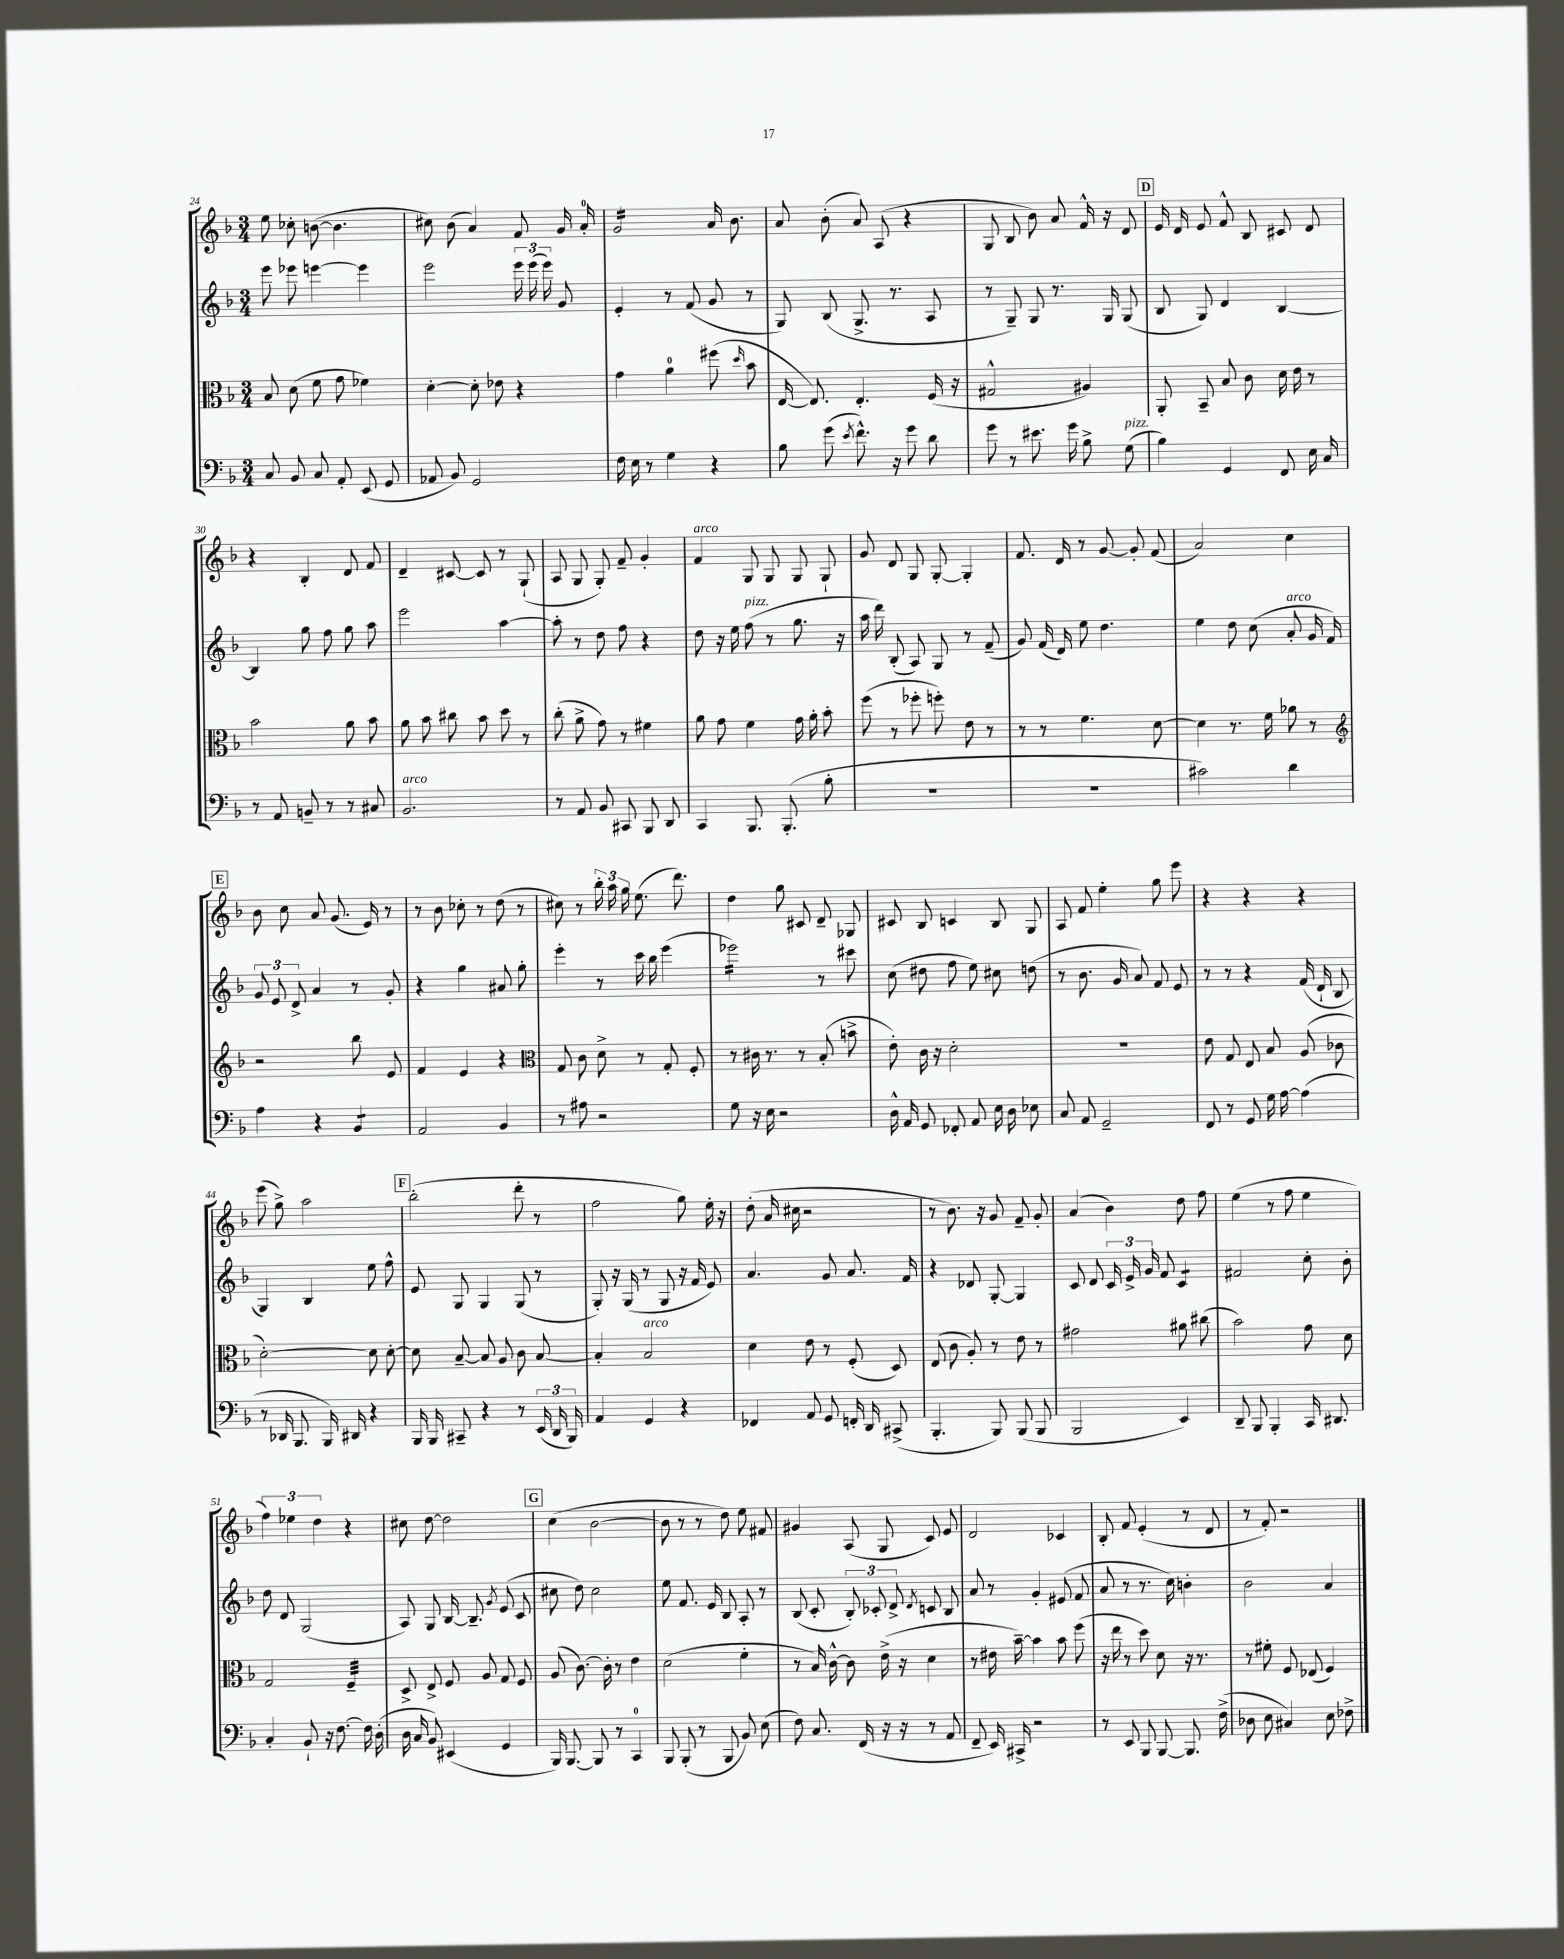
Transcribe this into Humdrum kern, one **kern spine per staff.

**kern	**kern	**kern	**kern
*staff4	*staff3	*staff2	*staff1
*clefF4	*clefC3	*clefG2	*clefG2
*k[b-]	*k[b-]	*k[b-]	*k[b-]
*M3/4	*M3/4	*M3/4	*M3/4
8C	8B-	8eee	8ee
8BB-	(8d	8eee-	8cc-'
8C	8f	[4eee	([8b
8AA'	8g	.	4.b]
(8EE	4f-)	4eee]	.
8GG	.	.	.
=	=	=	=
8AA-	[4d'	2eee	8cc#)
8BB-)	.	.	(8b-
2GG	8d']	.	4a)
.	8e-	.	.
.	4r	24eee	8f
.	.	(24eee	.
.	.	24eee)	.
.	.	8g	16g
.	.	.	16a'
=	=	=	=
16F	4g	4e'	2g
16E	.	.	.
8r	.	.	.
4G	4a	8r	.
.	.	(8f	.
4r	(8ff#	8g	16a
.	.	.	8.b-
.	16qqdd	.	.
.	8b-	8r	.
=	=	=	=
8B-	[16E	8G)	8a
.	8.E])	.	.
(8g	.	(8B-	(8b-'
8qe	.	.	.
8.f^^)	4.E'	8.G^	8a)
.	.	.	(8A
16r	.	8.r	.
8g	.	.	4r
8d	(16F	8A	.
.	16r	.	.
=	=	=	=
8g	2G#^^	8r	8G
8r	.	8G~)	8B-
8.e#	.	8G	8b-)
.	.	8.r	8a
16g	.	.	.
8B-^	4A#)	.	16f^^
.	.	16G	16r
(8G	.	(8G	8d
=	=	=	=
4B-)	8AA'	8B-	16e
.	.	.	16d
.	8BB-~	8G)	8e
4GG	8B-	4d	8f^^
.	8c	.	8B-
8FF	16d	[4B-	8c#
.	16e	.	.
16E	8r	.	8d
16C	.	.	.
=	=	=	=
8r	2b-	4B-]	4r
8AA	.	.	.
8BB~	.	8gg	4B-'
8r	.	8ff	.
8r	8a	8gg	8d
8C#	8b-	8aa	8f
=	=	=	=
2.BB-	8a	2eee	4d~
.	8b-	.	.
.	8cc#	.	[8c#
.	8b-	.	8c#]
.	8dd	[4aa	8r
.	8r	.	(8G`
=	=	=	=
8r	(8cc'	8aa']	8A
8AA	8a^	8r	8G
8BB-	8g)	8dd	8G')
8CC#	8r	8ff	8f~
8BBB-	4f#	4r	4g'
8DD	.	.	.
=	=	=	=
4CC	8a	8dd	4f
.	8g	16r	.
.	.	16ee	.
8.BBB-	4f	(8ff	8G
.	.	8r	8G
(8.BBB-'	.	.	.
.	16g	8.gg	8G
.	16a'	.	.
8B-'	8b-'	.	8G`
.	.	16r	.
=	=	=	=
2.r	(8ff	16aa	8g
.	.	16ddd)	.
.	8r	(8B-'	8d
.	8ff-'	8A)	8G
.	8ff')	8G	[8G'
.	8e	8r	4G']
.	8r	(8f~	.
=	=	=	=
2.r	8r	8g)	8.f
.	8r	(16f	.
.	.	16d)	16d
.	4.f	8ee	8r
.	.	4.dd	[8g
.	.	.	8g']
.	[8d	.	(8f
=	=	=	=
2c#)	4d]	4ee	2a)
.	8.r	8dd	.
.	.	(8cc	.
.	16f	.	.
4d	8a-	8a'	4cc
.	8r	16g	.
.	.	16f)	.
=	=	=	=
*	*clefG2	*	*
4A	2r	12g	8b-
.	.	12e	.
.	.	.	8cc
.	.	12d^	.
4r	.	4a	8a
.	.	.	(8.g
4BB-	8bb-	8r	.
.	.	.	16e)
.	8e	8g'	8r
=	=	=	=
2AA	4f	4r	8r
.	.	.	8b-
.	4e	4gg	8cc-'
.	.	.	8r
4BB-	4r	8a#	(8dd
.	.	8gg'	8r
=	=	=	=
*	*clefC3	*	*
8r	8G	4eee'	8cc#)
8A#	8c	.	8r
2r	8d^	8r	24bb-'
.	.	.	24aa
.	.	.	24gg
.	8r	16ccc	(8.ee
.	.	16bb-	.
.	8G'	(4eee	.
.	.	.	8.ddd)
.	8F'	.	.
=	=	=	=
8G	8r	2eee-)	4dd
16r	16c#	.	.
16E	8.r	.	.
2r	.	.	8gg
.	8r	.	8c#
.	(8B-'	8r	8d~
.	8b^	8ccc#	8G-
=	=	=	=
16D^^	8e')	(8cc	8c#
16AA	.	.	.
8GG	16c	8dd#	8B-
.	16r	.	.
8FF-'	2d'	8ff	4c
8AA	.	8ee)	.
16E	.	8cc#	8B-
16D	.	.	.
8E-	.	(8dd	8G
=	=	=	=
8C	2.r	8r	8A
8AA	.	8.b-	8f
2GG~	.	.	4ee'
.	.	16g	.
.	.	8a)	.
.	.	8f	8gg
.	.	8e	8eee
=	=	=	=
8FF	8e	8r	4r
8r	8G	8r	.
8GG	8E	4r	4r
16G	8B-	.	.
[16A	.	.	.
(4A]	(8A	(16f	4r
.	.	16d`	.
.	8c-	8B-	.
=	=	=	=
8r	[2d')	4G)	(8eee
16DD-	.	.	8gg^)
8.BBB-	.	.	.
.	.	4B-	2aa
16BBB-)	.	.	.
16DD#	.	.	.
4r	8d]	8ee	.
.	[8d'	8ff^^	.
=	=	=	=
16BBB-	8d]	8e	(2bb-'
16BBB-	.	.	.
8CC#~	[8B-~	8G	.
4r	8B-]	4G	.
.	8A	.	.
8r	8c	(8G	8ddd'
(24EE	[8B-	8r	8r
24DD	.	.	.
24BBB-)	.	.	.
=	=	=	=
4AA	4B-']	8G')	2ff
.	.	16r	.
.	.	(16G	.
4GG	2B-	8r	.
.	.	8G	.
4r	.	16r	8gg)
.	.	16f	.
.	.	8e)	16ee'
.	.	.	16r
=	=	=	=
4FF-	4d	4.a	(8dd'
.	.	.	16a
.	.	.	16cc#
8AA	8e	.	2r
8GG	8r	8g	.
16FF'	(8F'	8.a	.
16DD	.	.	.
(8CC#^	8D)	.	.
.	.	16f	.
=	=	=	=
4.BBB-'	(8E	4r	8r
.	8c	.	8.b-)
.	8A')	8d-	.
.	.	.	16r
8BBB-)	8r	[8G'	8g
(8BBB-	8e	4G]	8f~
8BBB-	8r	.	8g'
=	=	=	=
2BBB-	2g#	8c	(4a
.	.	8d	.
.	.	24c	4b-)
.	.	24e^	.
.	.	24g	.
.	.	8f	.
4EE)	8a#	4c	8dd
.	(8cc#	.	8ff
=	=	=	=
8DD~	2b-)	2f#	(4ee
8BBB-	.	.	.
4BBB-'	.	.	8r
.	.	.	8ff
16CC	8g	8cc'	4ee
8.DD#	.	.	.
.	8d	8b-'	.
=	=	=	=
4C'	2G	8dd	6ff)
.	.	8d	.
.	.	.	6ee-
8BB-`	.	(2G	.
.	.	.	6dd
16r	.	.	.
[8.F	.	.	.
.	4F~	.	4r
16F]	.	.	.
(16D'	.	.	.
=	=	=	=
16D	8D^	8A)	8cc#
16C	.	.	.
8BB-)	8E^	8G	[8dd
(4EE#	8F	[16B-	2dd]
.	.	8.B-~]	.
.	8A	.	.
.	.	8qg	.
4GG	8G	(8e	.
.	8F	8c	.
=	=	=	=
16BBB-)	(8A	8cc#	(4cc
[8.BBB-	.	.	.
.	[8.c)	8dd)	.
8BBB-]	.	2cc#	[2b-
.	16c']	.	.
8r	8r	.	.
4CC	4e	.	.
=	=	=	=
8BBB-	(2d	8ee	8b-]
(8BBB-'	.	8.f	8r
8r	.	.	8r
.	.	16e	.
8BBB-	.	8B-	8dd)
8BB-)	4f'	8A'	8ee
(8E	.	8r	8f#
=	=	=	=
8F)	8r	(8B-	4g#
8.C	16B-)	8c'	.
.	[16c^^	.	.
.	8c]	12B-')	(8A
(16FF	.	.	.
.	.	12c-'	.
16r	(16e^	.	8G
.	.	12d^	.
16r	16r	.	.
.	.	8qd	.
8r	4d	8c	8c)
8AA	.	8B-	8e
=	=	=	=
8FF~	8r	8a	2d
16EE)	16e#	8r	.
16CC#^	[16b-~)	.	.
2r	4b-]	4g'	.
.	8b-	(8e#	4c-
.	(8ff	8f	.
=	=	=	=
8r	16r	8a	8B-'
.	16ee	.	.
8EE	8r	8r	8f
8BBB-	8dd)	8.r	(4e'
[8BBB-	8d	.	.
.	.	16cc)	.
8.BBB-]	16r	4b'	8r
.	8.r	.	.
.	.	.	8d
(16F^	.	.	.
=	=	=	=
8D-	8r	2b-	8r
8E	8f#'	.	8f')
4C#)	8F	.	2r
.	(8E-	.	.
8E	4F)	4a	.
8F-^	.	.	.
==	==	==	==
*-	*-	*-	*-
